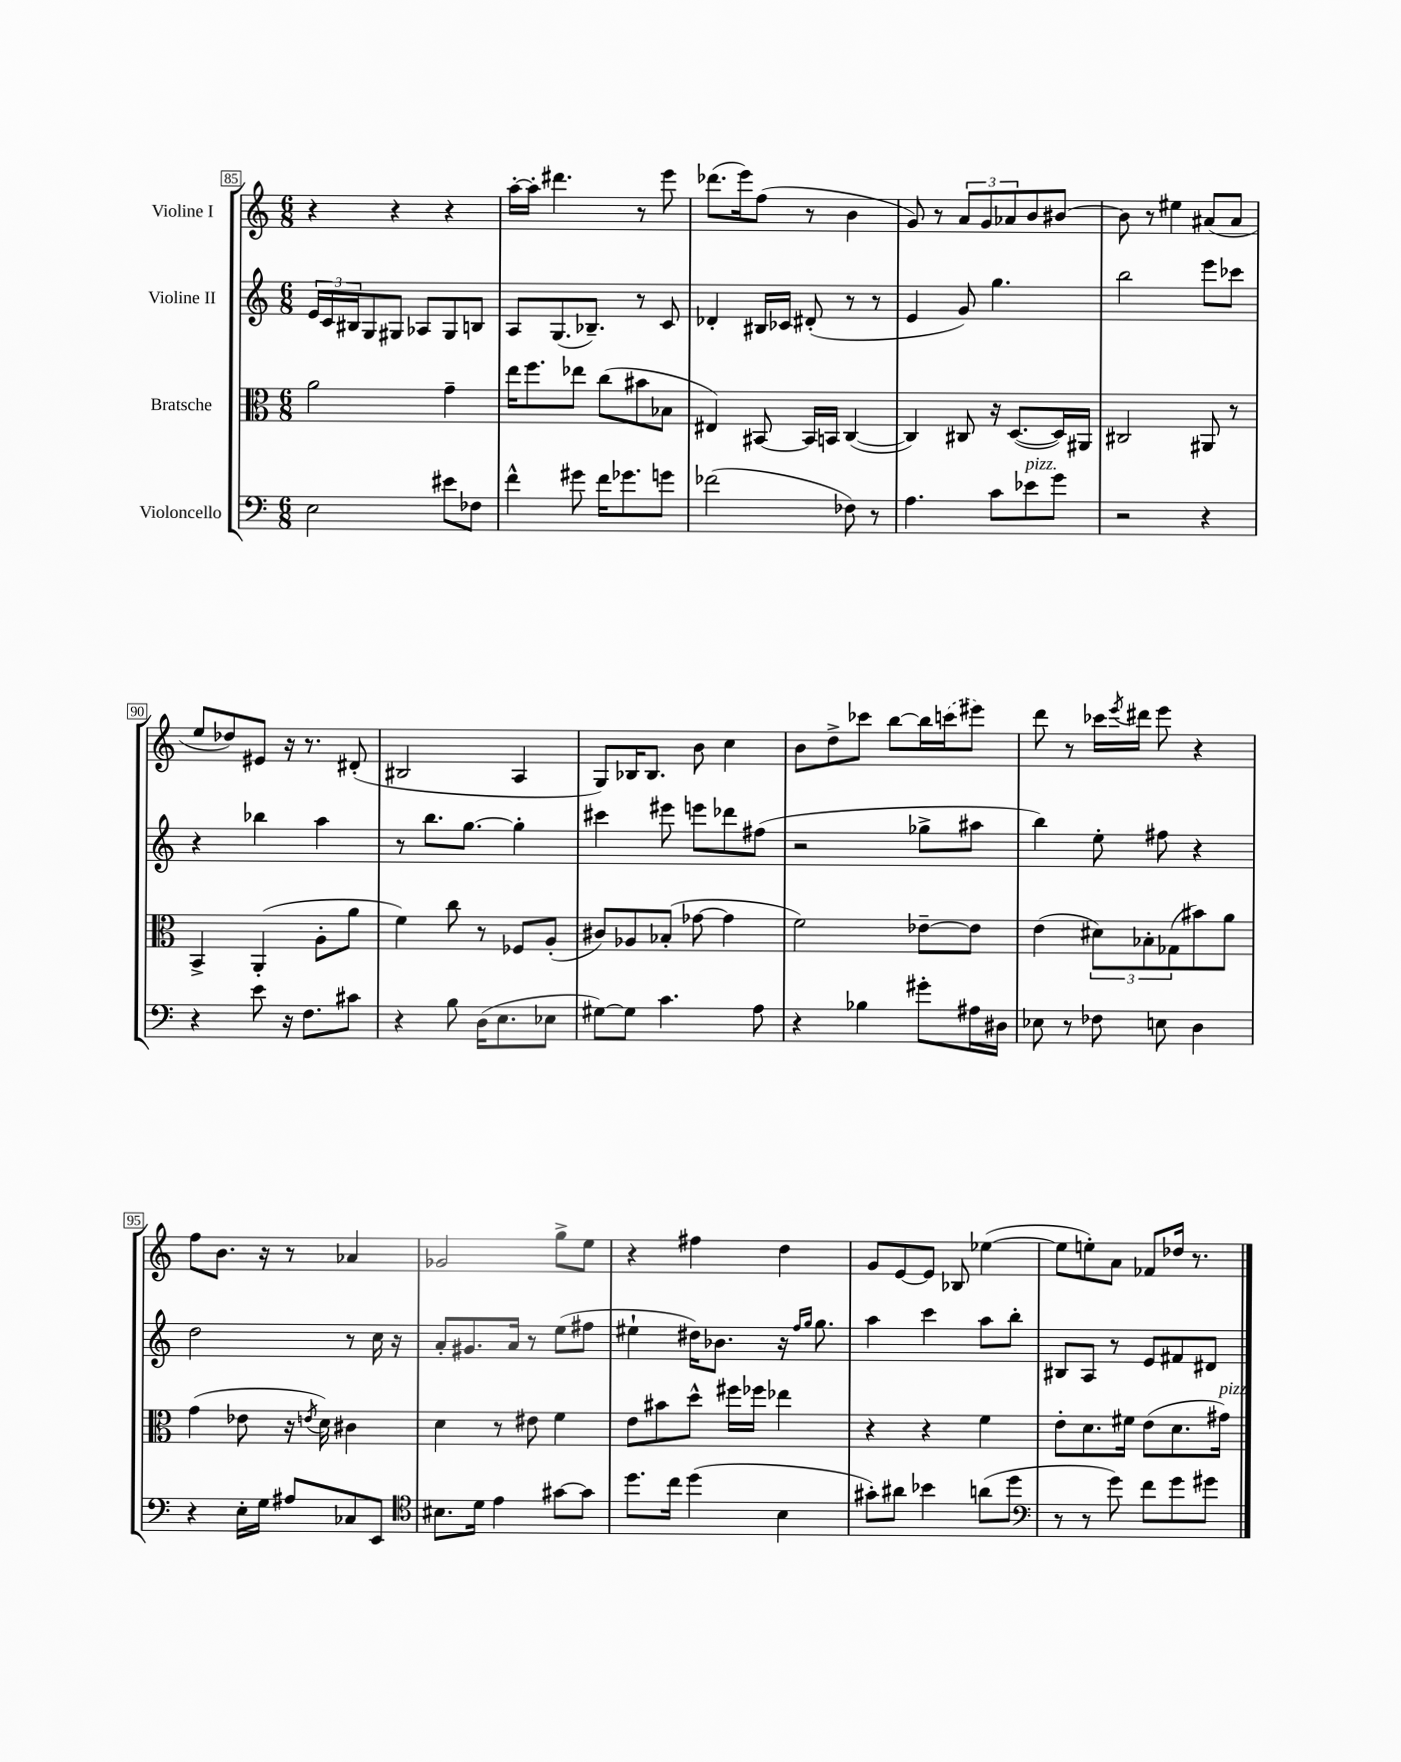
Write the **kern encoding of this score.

**kern	**kern	**kern	**kern
*part4	*part3	*part2	*part1
*staff4	*staff3	*staff2	*staff1
*I"Violoncello	*I"Bratsche	*I"Violine II	*I"Violine I
*clefF4	*clefC3	*clefG2	*clefG2
*k[]	*k[]	*k[]	*k[]
*M6/8	*M6/8	*M6/8	*M6/8
=85	=85	=85	=85
2E\	2a\	24e/LL	4r
.	.	24c/	.
.	.	24B#X/J	.
.	.	8G/	.
.	.	8G#X/J	4r
.	.	8A-X/L	.
8e#X\L	4g~\	8G#/	4r
8F-X\J	.	8Bn/J	.
=86	=86	=86	=86
4f^^\	16ee\KL	8A/L	[16aa'\LL
.	8.ff\	.	16aa'\JJ]
.	.	(8.G/	4.ddd#X\
8g#X\	8ee-X\J	.	.
.	.	8.B-X~/J)	.
16f\KL	(8cc\L	.	.
8.g-X\	.	.	.
.	8b#X\	8r	8r
8gn\J	8B-X\J	8c/	8eee\
=87	=87	=87	=87
(2f-X\	4E#X/)	4d-X'/	(8.ddd-X\L
.	.	.	16eee\k)
.	[8BB#X/	16B#X/LL	(8ff\J
.	.	16c-X/JJ	.
.	16BB#/LL]	(8d#X'/	8r
.	16BBn/JJ	.	.
8F-X\)	([4C/	8r	4b\
8r	.	8r	.
=88	=88	=88	=88
4.A\	4C/])	4e/	8g/)
.	.	.	8r
.	8C#X/	8g/)	12a/L
.	.	.	12g/
8c\L	16r	4.gg\	.
.	.	.	12a-X/
.	([8.D/L	.	.
!LO:TX:a:i:t=pizz.	!	!	!
8e-X\	.	.	8b/
8g\J	16D/L])	.	[8b#X/J
.	16AA#X/JJ	.	.
=89	=89	=89	=89
2r	2C#X/	2bb\	8b#\]
.	.	.	8r
.	.	.	4ee#X\
4r	8AA#X/	8eee\L	(8a#X/L
.	8r	8ccc-X\J	8a#/J
!!LO:LB:g=z
=90	=90	=90	=90
4r	4BB^/	4r	8ee/L
.	.	.	8dd-X/)
8e\	(4AA'/	4bb-X\	8e#X/J
16r	.	.	16r
8.F\L	.	.	8.r
.	8A'\L	4aa\	.
8c#X\J	8a\J	.	(8d#X'/
=91	=91	=91	=91
4r	4f\)	8r	2B#X/
.	.	8.bb\L	.
8B\	8cc\	.	.
.	.	[8.gg\J	.
(16D\KL	8r	.	.
8.E\	.	.	.
.	8F-X/L	4gg'\]	4A/
8E-X\J	(8A'/J	.	.
=92	=92	=92	=92
[8G#X\L)	8c#X/L)	4ccc#X\	8G/L)
8G#\J]	8A-X/	.	16B-X/K
.	.	.	8.B-/J
4.c\	(8B-X'/J	8eee#X\	.
.	[8g-X\	8eeen\L	8b\
.	4g-\]	8ddd-X\	4cc\
8A\	.	(8ff#X\J	.
=93	=93	=93	=93
4r	2f\)	2r	8b\L
.	.	.	8dd^\
4B-X\	.	.	8ccc-X\J
.	.	.	[8bb\L
8g#X'\L	[8e-X~\L	8gg-X^\L	16bb\L]
.	.	.	(16cccn\J
16A#X\L	8e-\J]	8aa#X\J	8eee#X\J)
16D#X\JJ	.	.	.
=94	=94	=94	=94
8E-X\	(4e\	4bb\)	8ddd\
8r	.	.	8r
8F-X\	12d#X\L)	8ee'\	16ccc-X\LL
.	.	.	8qeee/
.	.	.	16ddd#X\JJ
.	12B-X'\	.	.
8En\	.	8ff#X\	8eee\
.	(12G-X\	.	.
4D\	8b#X\)	4r	4r
.	8a\J	.	.
!!LO:LB:g=z
=95	=95	=95	=95
4r	(4g\	2dd\	8ff\L
.	.	.	8.b\J
16E'\LL	8e-X\	.	.
16G\JJ	.	.	16r
8A#X/L	16r	.	8r
.	8qen/	.	.
.	16d\)	.	.
8C-X/	4c#X\	8r	4a-X/
8EE/J	.	16cc\	.
.	.	16r	.
=96	=96	=96	=96
*clefC4	*	*	*
8.B#X\L	4d\	8a'/L	2g-X/
.	.	8.g#X/	.
16d\Jk	.	.	.
4e\	8r	.	.
.	.	16a/Jk	.
.	8e#X\	8r	.
[8g#X\L	4f\	(8ee\L	8gg^\L
8g#\J]	.	8ff#X\J	8ee\J
=97	=97	=97	=97
8.dd\L	8e\L	4ee#X`\	4r
.	8b#X\	.	.
16cc\Jk	.	.	.
(4dd\	8dd^^\J	16dd#X\KL)	4ff#X\
.	.	8.b-X\J	.
.	16ff#X\LL	.	.
.	16ff-X\JJ	.	.
4B\	4ee-X\	16r	4dd\
.	.	16qqff/LL	.
.	.	16qqgg/JJ	.
.	.	8.gg\	.
=98	=98	=98	=98
8g#X'\L)	4r	4aa\	8g/L
8a#X\J	.	.	[8e/
4b-X\	4r	4ccc\	8e/J]
.	.	.	8B-X/
(8an\L	4f\	8aa\L	([4ee-X\
8dd\J	.	8bb'\J	.
=99	=99	=99	=99
*clefF4	*	*	*
8r	8e'\L	8B#X/L	8ee-\L]
8r	8.d\	8A/J	8een'\)
8g\)	.	8r	8a\J
.	16f#X\Jk	.	.
8f\L	(8e\L	8e/L	8f-X/L
8g\	8.d\	8f#X/	16dd-X/Jk
.	.	.	8.r
8g#X\J	.	8d#X/J	.
!	!LO:TX:a:i:t=pizz.	!	!
.	16g#X\Jk)	.	.
==	==	==	==
*-	*-	*-	*-
